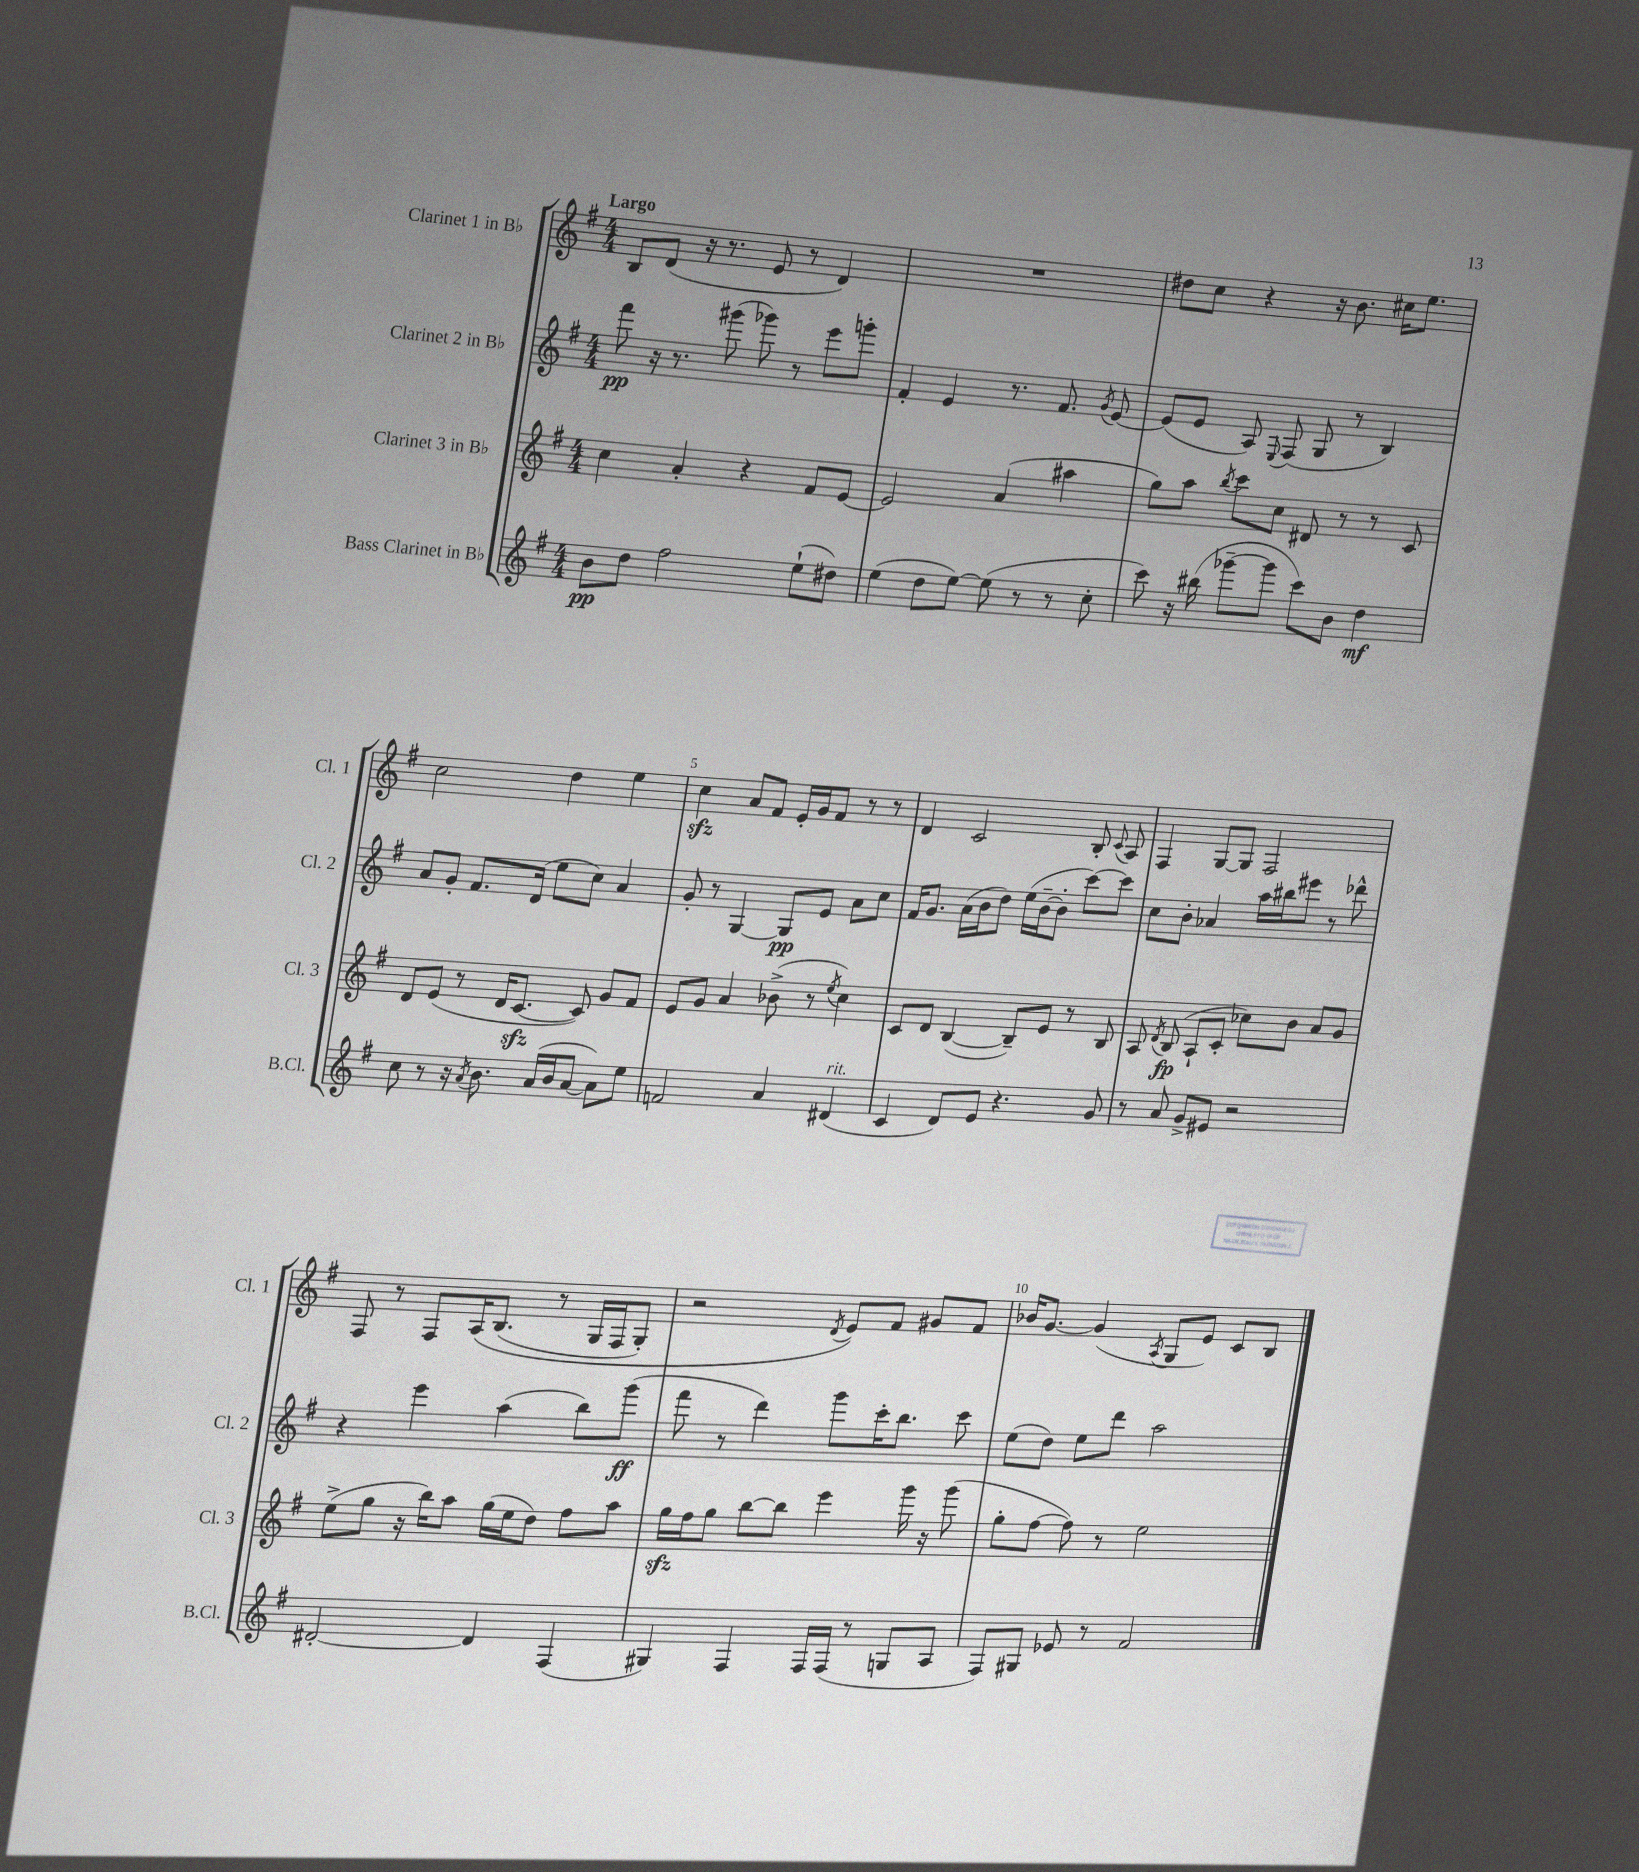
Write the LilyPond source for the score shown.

<<
\new StaffGroup <<
\new Staff = "s0" \with { instrumentName = "Clarinet 1 in Bb" shortInstrumentName = "Cl. 1" } {
    \clef treble \key g \major \numericTimeSignature \time 4/4 \tempo "Largo"
    \autoBeamOff b8[ d'8]( r16 r8. e'8 r8 d'4) |
    R1 |
    dis''8[ c''8] r4 r16 b'8. cis''16[ e''8.] |
    c''2 d''4 e''4 |
    c''4\sfz a'8[ fis'8] e'16[-. g'16 fis'8] r8 r8 |
    d'4 c'2 b8-. \appoggiatura { c'8 } a8 |
    fis4 g8[~ g8] fis2 |
    fis8 r8 fis8[ a16\( b8.]( r8 g16[ fis16 g8]-.) |
    r2 \acciaccatura { d'8 } e'8[\) fis'8] gis'8[ fis'8] |
    bes'16[ g'8.]~ g'4( \acciaccatura { a8 } g8[ e'8]) c'8[ b8] \bar "|." |
}
\new Staff = "s1" \with { instrumentName = "Clarinet 2 in Bb" shortInstrumentName = "Cl. 2" } {
    \clef treble \key g \major \numericTimeSignature \time 4/4
    \autoBeamOff fis'''8\pp r16 r8. gis'''8( ges'''8) r8 e'''8[ g'''8]-. |
    fis'4-. e'4 r8. fis'8. \acciaccatura { g'8 } e'8~ |
    e'8[( e'8] a8) \appoggiatura { e8 } fis8( g8 r8 b4) |
    a'8[ g'8]-. fis'8.[ d'16]( e''8[ c''8]) a'4 |
    g'8-. r8 g4~ g8[\pp e'8] a'8[ c''8] |
    fis'16[ g'8.] a'16[( b'16 d''8]) e''16[( b'16~-- b'8]-. c'''8[~) c'''8] |
    c''8[ b'8]-. aes'4 a''16[ bis''16 eis'''8] r8 des'''8-^ |
    r4 e'''4 a''4( b''8[) g'''8]\ff( |
    fis'''8 r8 d'''4) g'''8[ c'''16-. b''8.] c'''8 |
    e''8[( d''8]) e''8[ d'''8] a''2 \bar "|." |
}
\new Staff = "s2" \with { instrumentName = "Clarinet 3 in Bb" shortInstrumentName = "Cl. 3" } {
    \clef treble \key g \major \numericTimeSignature \time 4/4
    \autoBeamOff c''4 a'4-. r4 fis'8[ e'8]~ |
    e'2 a'4( ais''4 |
    g''8[) a''8] \acciaccatura { b''8 } c'''8[ c''8] dis'8 r8 r8 c'8 |
    d'8[ e'8]( r8 d'16[ c'8.]~\sfz c'8) g'8[ fis'8] |
    e'8[ g'8] a'4 bes'8->( r8 \acciaccatura { e''8 } c''4) |
    c'8[ d'8] b4~( b8[--) e'8] r8 b8 |
    a8 \acciaccatura { d'8 } b8\fp( a8[-! c'8]-. ces''8[) b'8] a'8[ g'8] |
    e''8[->( g''8] r16 b''16[) a''8] g''16[( e''16 d''8]) fis''8[ a''8] |
    g''16[\sfz fis''16 g''8] b''8[~ b''8] e'''4 g'''16 r16 g'''8( |
    g''8[-. fis''8]~ fis''8) r8 e''2 \bar "|." |
}
\new Staff = "s3" \with { instrumentName = "Bass Clarinet in Bb" shortInstrumentName = "B.Cl." } {
    \clef treble \key g \major \numericTimeSignature \time 4/4
    \autoBeamOff b'8[\pp d''8] fis''2 e''8[-!( dis''8]) |
    e''4( d''8[ e''8]~) e''8( r8 r8 c''8-. |
    c'''8) r16 bis''16( ges'''8[~-- ges'''8] c'''8[) b'8] d''4\mf |
    c''8 r8 r16 \acciaccatura { a'8 } b'8. a'16[( b'16 a'8]~ a'8[) e''8] |
    f'2 a'4 dis'4^\markup { \italic "rit." }( |
    c'4 d'8[) e'8] r4. g'8 |
    r8 a'8 g'8[-> eis'8] r2 |
    dis'2~-. dis'4 fis4( |
    gis4) fis4 fis16[ fis16]( r8 g8[ a8] |
    fis8[) gis8] ees'8 r8 fis'2 \bar "|." |
}
>>
>>
\layout { \context { \Score \override BarNumber.break-visibility = ##(#f #t #t) barNumberVisibility = #(every-nth-bar-number-visible 5) } }
